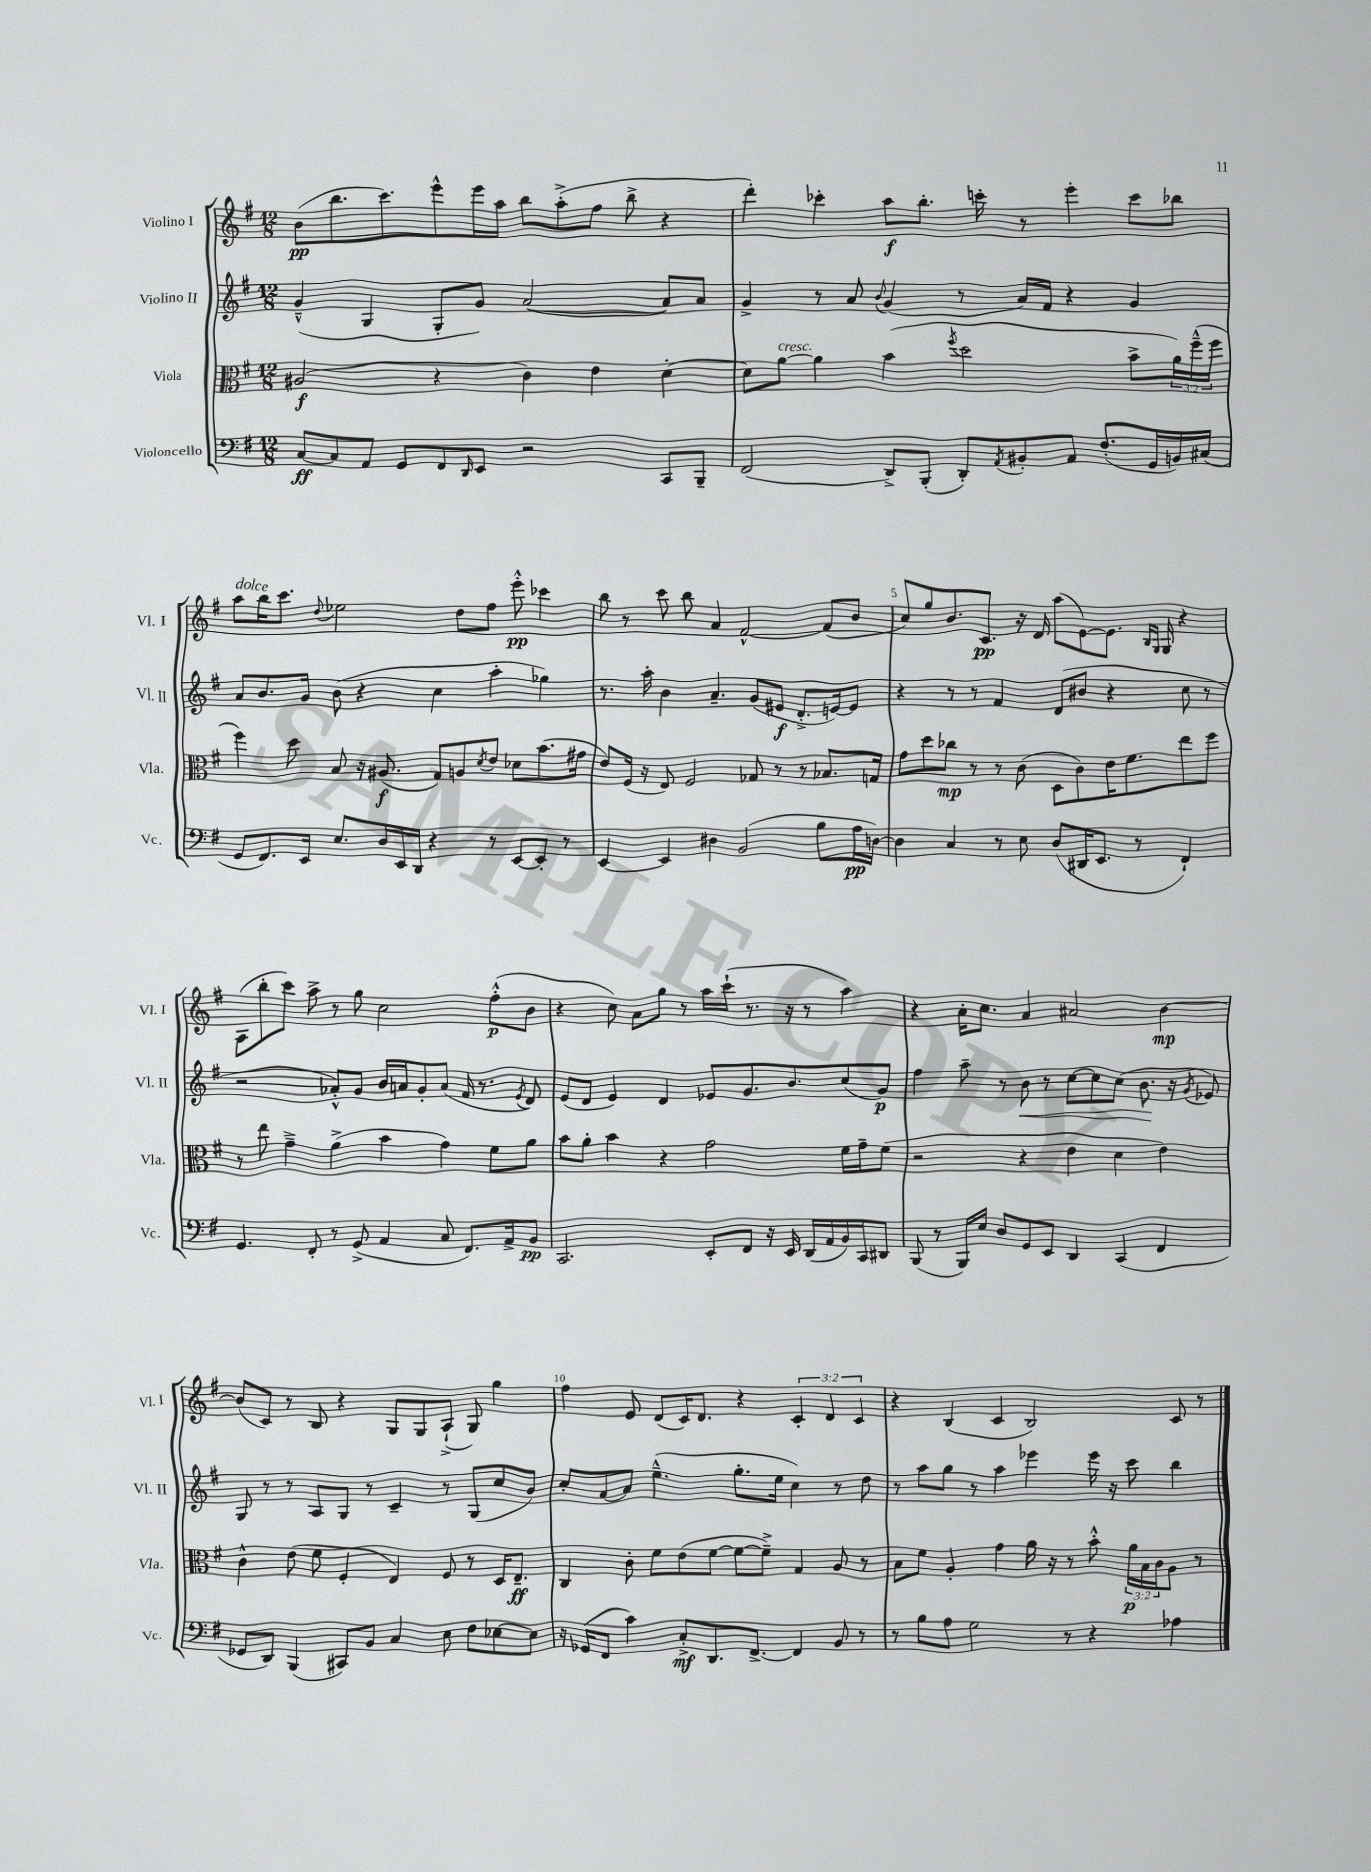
<<
\new StaffGroup <<
\new Staff = "s0" \with { instrumentName = "Violino I" shortInstrumentName = "Vl. I" } {
    \clef treble \key g \major \numericTimeSignature \time 12/8 \override Staff.TupletNumber.text = #tuplet-number::calc-fraction-text
    b'8\pp( b''8. c'''8.) e'''8-^ e'''16 a''16 b''8 a''8-.->( fis''8 b''8-> r4 |
    d'''4-.) ces'''4-. a''8\f b''8.-. c'''16-. r8 e'''4-. c'''8 bes''8 |
    a''8^\markup { \italic "dolce" } b''16 c'''8. \appoggiatura { d''8 } ees''2 d''8 fis''8 e'''8-.-^\pp ces'''4 |
    b''8 r8 c'''8 b''8 a'4 fis'2~-^ fis'8( b'8 |
    c''8) g''8 b'8. c'8.\pp r16 d'16 a''8( e'8~) e'8. \grace { b16 g16 } g16 r4 |
    a8( b''8-. c'''8) a''8-> r8 g''8 c''2 fis''8-.-^\p( b'8 |
    r4 c''8) a'8 g''8 r8 a''16 c'''16-!( r8. r16 r8 a''4) |
    r4 a'16-. c''8. a'4 ais'2 b'4~\mp |
    b'8( c'8) r8 b8 r4 g8 g8 a8-!->( g8) g''4 |
    fis''4 e'8 d'8( c'16) d'8. r4 \tuplet 3/2 { c'4-. d'4 c'4 } |
    r4 b4( c'4 b2) c'8 r8 \bar "|." |
}
\new Staff = "s1" \with { instrumentName = "Violino II" shortInstrumentName = "Vl. II" } {
    \clef treble \key g \major \numericTimeSignature \time 12/8
    g'4---^( g4 g8-. g'8) a'2~( a'8) a'8 |
    g'4-> r8 a'8 \appoggiatura { b'8 } g'4( r8 a'16) fis'16 r4 g'4 |
    a'8 b'8. g'16 b'8( r4 c''4 a''4-. ges''4) |
    r8. a''16-. b'4 a'4.-- g'8( eis'8\f d'8.-.-> e'16~) e'8 |
    r4 r8 r8 fis'4 d'8( bis'8 r4 c''8 r8 |
    r2 aes'8-.-^) g'8 b'16 a'16 g'8-. a'8( fis'16 r8. \acciaccatura { e'8 } d'8) |
    e'8( d'8 e'4) d'4 ees'8 g'8. b'8. c''8( g'8\p) |
    fis''4 a''8-- r8 b'8\< r8 c''8~ c''8 c''8( b'8.\! r16 \acciaccatura { g'8 } ees'8) |
    g8 r8 r8 a8 g8 r8 c'4-- r8 g8( c''8 b'8) |
    c''8-. a'8~ a'8 e''4.---^( g''8.-. e''16 c''4) r8 d''8 |
    r8 a''8 g''8 r8 a''4 ees'''4 ees'''16 r16 c'''8 b''4 \bar "|." |
}
\new Staff = "s2" \with { instrumentName = "Viola" shortInstrumentName = "Vla." } {
    \clef alto \key g \major \numericTimeSignature \time 12/8 \override Staff.TupletNumber.text = #tuplet-number::calc-fraction-text
    ais2\f( r4 c'4) e'4 d'4~-. |
    d'8 a'8~^\markup { \italic "cresc." } a'4 b'4( \acciaccatura { fis''8 } d''2 b'8-> \tuplet 3/2 { a'16) fis''16---^( fis''16 } |
    fis''4) d''8 b8 r16 ais8.\f( g8) a8 \acciaccatura { d'8 } e'8 des'8 b'8.( gis'16 |
    e'8) fis16( r16 e8) fis2 ges8 r8 r8 bes8. g16 |
    g'8 d''8 ces''8\mp r8 r8 c'8( d8 c'8) e'16 fis'8. e''8 fis''8 |
    r8 e''8 g'4---> a'4->( b'4 g'4) fis'8 a'8 |
    b'8 a'8-. b'4 r4 g'2 fis'16 g'16-- fis'8( |
    r2 r4 e'4 d'4 e'4) |
    c'4-^ e'8( fis'8 fis4-. e4) fis8 r8 d16 e8.--\ff |
    c4 c'8-. fis'8 e'8( fis'8~ fis'8~ fis'8--->) g4 a8 r8 |
    b8 fis'8 a4-. g'4 a'16 r16 r8 b'8-.-^ \tuplet 3/2 { a'16\p b16 c'16 } a8 r8 \bar "|." |
}
\new Staff = "s3" \with { instrumentName = "Violoncello" shortInstrumentName = "Vc." } {
    \clef bass \key g \major \numericTimeSignature \time 12/8
    c8~\ff c8 a,8 g,8 fis,8 \grace { d,16 } e,8 r2 c,8 b,,8-- |
    fis,2( d,8->) b,,8-.( d,8-.) \acciaccatura { a,8 } bis,8-. a,8 fis8.-.( g,16 b,16) cis16( |
    g,8 fis,8.) e,16 e8. d16 e,16 d,16 r4 r8 e,8~ e,8-. r8 |
    e,4~ e,4 dis4 b,2( b8 a16\pp d16~) |
    d4 c4 r8 e8 d8( dis,16 e,8. r8 fis,4-!) |
    g,4. fis,8-. r8 g,8->( a,4 c8 fis,8.) a,16-> b,8\pp |
    c,2. e,8-. fis,8 r16 e,16 d,16( a,16 b,16) c,16 dis,8 |
    b,,8( r8 b,,16) e16 d8 g,8 e,8 d,4 c,4( fis,4 |
    ges,8 d,8) b,,4( cis,8) b,8 c4 e8 fis8 ees8~ ees8 |
    r16 ges,16( fis,8 c'4) c8-.->\mf d,8. fis,8.~-> fis,4 b,8 r8 |
    r8 b8 a8 g2 r8 r4 aes4 \bar "|." |
}
>>
>>
\layout { \context { \Score \override BarNumber.break-visibility = ##(#f #t #t) barNumberVisibility = #(every-nth-bar-number-visible 5) } }
